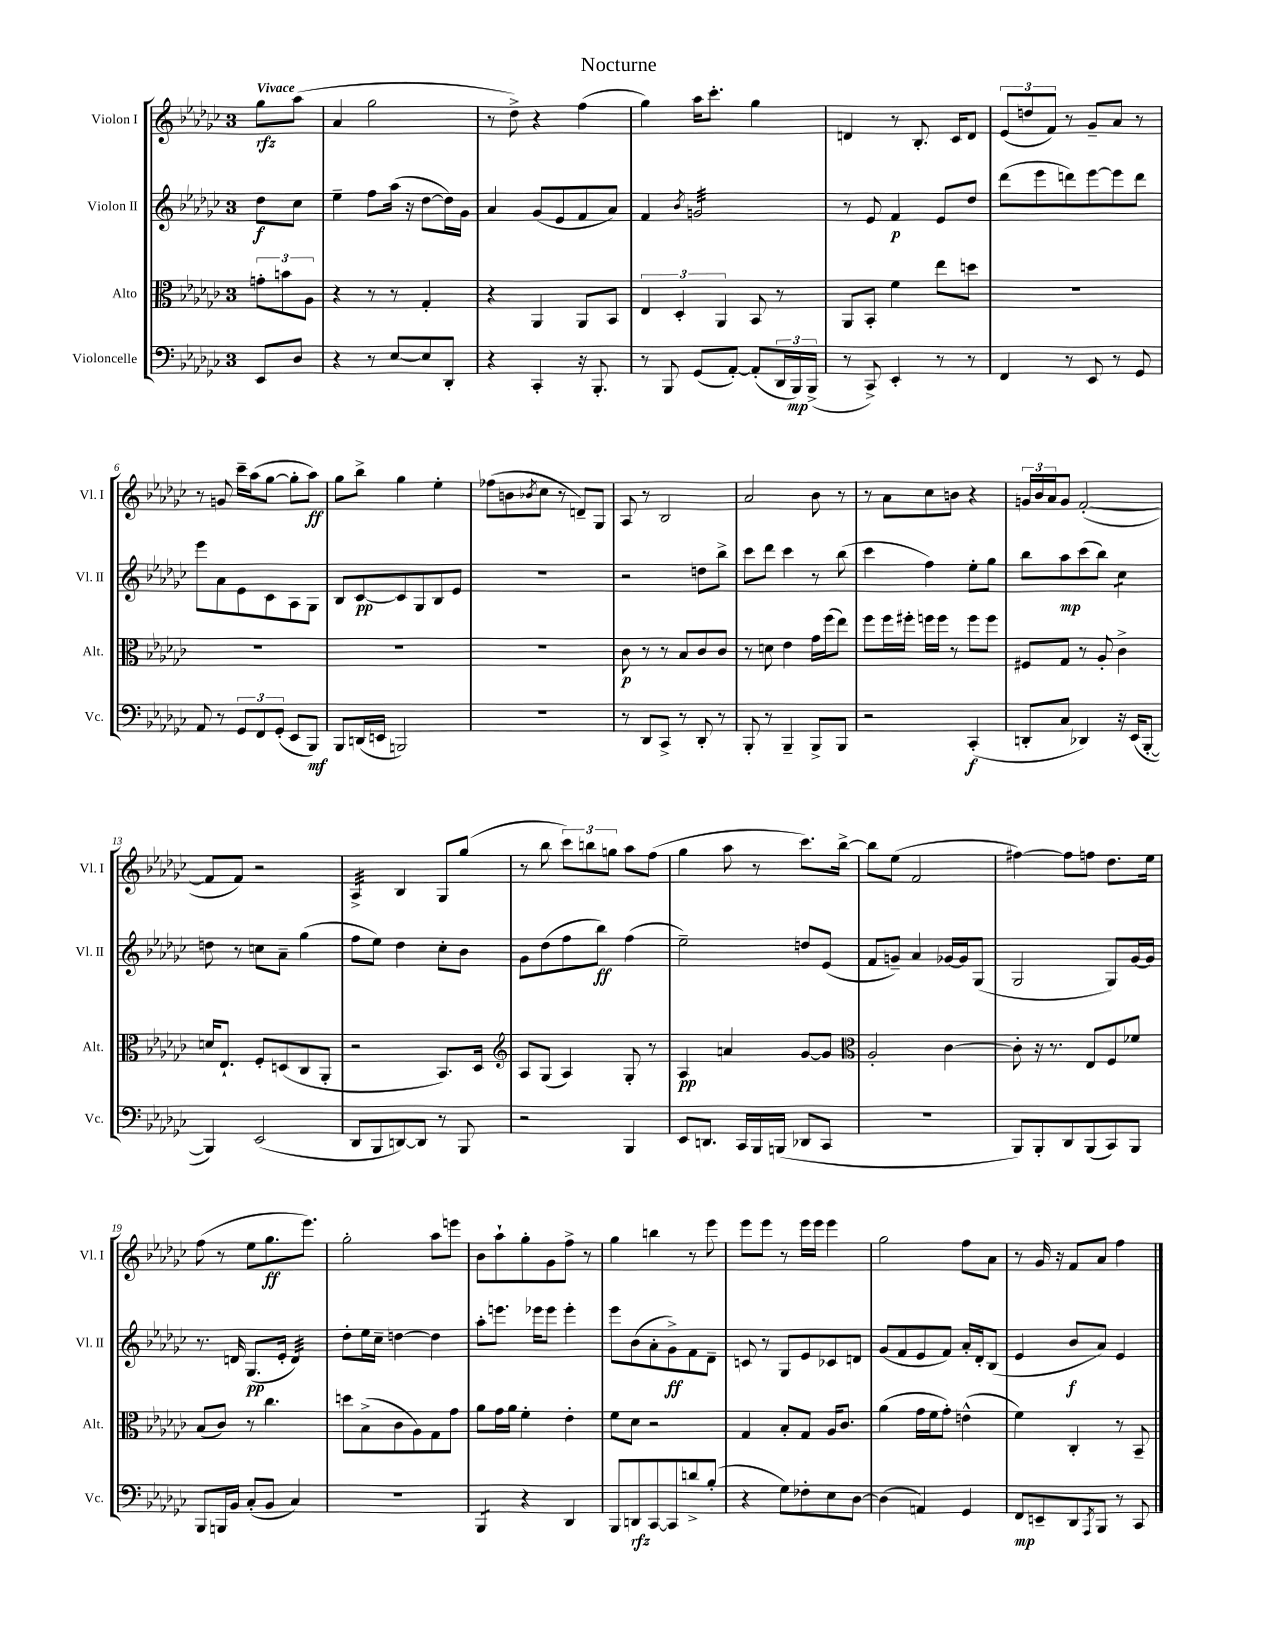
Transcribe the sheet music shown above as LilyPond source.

\header { title = "Nocturne" }
<<
\new StaffGroup <<
\new Staff = "s0" \with { instrumentName = "Violon I" shortInstrumentName = "Vl. I" } {
    \clef treble \key ges \major \once \override Staff.TimeSignature.style = #'single-digit \time 3/4 \partial 4 \tempo "Vivace"
    ges''8\rfz aes''8( |
    aes'4 ges''2 |
    r8 des''8->) r4 f''4( |
    ges''4) aes''16 ces'''8.-. ges''4 |
    d'4 r8 bes8.-. ces'16 d'8 |
    \tuplet 3/2 { ees'8( d''8 f'8) } r8 ges'8-- aes'8 r8 |
    r8 g'8 ces'''16-- aes''16( ges''8~ ges''8-. aes''8\ff) |
    ges''8 bes''8-> ges''4 ees''4-. |
    fes''8( b'8 \acciaccatura { bes'8 } ces''8 r8 d'8--) ges8 |
    aes8 r8 bes2 |
    aes'2 bes'8 r8 |
    r8 aes'8 ces''8 b'8 r4 |
    \tuplet 3/2 { g'16 bes'16 aes'16 } g'8 f'2~-.( |
    f'8 f'8) r2 |
    aes4:32-> bes4 ges8 ges''8( |
    r8 bes''8 \tuplet 3/2 { ces'''8) b''8 g''8 } aes''8 f''8( |
    ges''4 aes''8 r8 ces'''8.) bes''16~-> |
    bes''8 ees''8( f'2 |
    fis''4~) fis''8 f''8 des''8. ees''16 |
    f''8( r8 ees''8 ges''8.\ff ees'''8.) |
    ges''2-. aes''8 e'''8 |
    bes'8 aes''8-! ges''8-. ges'8 f''8-> r8 |
    ges''4 b''4 r8 ees'''8 |
    ees'''8 ees'''8 r8 ees'''16 ees'''16 ees'''4 |
    ges''2 f''8 aes'8 |
    r8 ges'16 r16 f'8 aes'8 f''4 \bar "|." |
}
\new Staff = "s1" \with { instrumentName = "Violon II" shortInstrumentName = "Vl. II" } {
    \clef treble \key ges \major \once \override Staff.TimeSignature.style = #'single-digit \time 3/4 \partial 4
    des''8\f ces''8 |
    ees''4-- f''8 aes''16( r16 des''8~ des''16) ges'16 |
    aes'4 ges'8( ees'8 f'8 aes'8) |
    f'4 \acciaccatura { bes'8 } g'2:32 |
    r8 ees'8 f'4\p ees'8 des''8 |
    des'''8( ees'''8 d'''8) ees'''8~ ees'''8 d'''8 |
    ees'''8 aes'8 ees'8 ces'8 aes8 ges8 |
    bes8 ces'8~\pp ces'8 ges8 bes8 ees'8 |
    R2. |
    r2 d''8 bes''8-> |
    ces'''8 des'''8 ces'''4 r8 bes''8( |
    ces'''4 f''4) ees''8-. ges''8 |
    bes''8 aes''8\mp ces'''8( bes''8) ces''4:8 |
    d''8 r8 c''8 aes'8-- ges''4( |
    f''8 ees''8) des''4 ces''8-. bes'8 |
    ges'8 des''8( f''8 bes''8\ff) f''4( |
    ees''2--) d''8 ees'8( |
    f'8 g'8--) aes'4 ges'16~ ges'16 ges8( |
    ges2 ges8) ges'16~ ges'16 |
    r8. d'16 ges8.\pp( ees'16-. d'4:32) |
    des''8-. ees''16 ces''16-- d''4~ d''4 |
    aes''8-. e'''8. ees'''16 ees'''8 ees'''4-. |
    ees'''8 bes'8( aes'8-. ges'8->\ff) f'8 des'8-- |
    c'8 r8 ges8 ees'8 ces'8 d'8 |
    ges'8( f'8 ees'8 f'8) aes'16-. des'16-. bes8( |
    ees'4 bes'8\f aes'8) ees'4 \bar "|." |
}
\new Staff = "s2" \with { instrumentName = "Alto" shortInstrumentName = "Alt." } {
    \clef alto \key ges \major \once \override Staff.TimeSignature.style = #'single-digit \time 3/4 \partial 4
    \tuplet 3/2 { g'8-. b'8 aes8 } |
    r4 r8 r8 ges4-. |
    r4 aes,4 aes,8 bes,8 |
    \tuplet 3/2 { ees4 des4-. aes,4 } bes,8 r8 |
    aes,8 bes,8-. f'4 ees''8 d''8 |
    R2. |
    R2. |
    R2. |
    R2. |
    ces'8\p r8 r8 bes8 ces'8 ces'8 |
    r8 d'8 ees'4 ges'16 f''16( ees''8) |
    f''8 f''16 fis''16-. f''16 f''16 r8 f''8 f''8 |
    fis8 ges8 r8 aes8-. ces'4-> |
    d'16 ees8.-! f8-. d8( ces8 aes,8-. |
    r2 bes,8.) des16 |
    \clef treble aes8 ges8( aes4) ges8-. r8 |
    aes4\pp a'4 ges'8~ ges'8 |
    \clef alto aes2-. ces'4~ |
    ces'8-. r16 r8. ees8 f8 fes'8 |
    bes8( ces'8) r8 ces''4. |
    d''8 bes8->( ces'8 aes8) ges8 ges'8 |
    aes'8 ges'16 aes'16 f'4-. ees'4-. |
    f'8 des'8 r2 |
    ges4 bes8-. ges8 aes16 ces'8. |
    aes'4( ges'16 f'16 ges'8-.) e'4-^( |
    f'4) ces4-. r8 bes,8-- \bar "|." |
}
\new Staff = "s3" \with { instrumentName = "Violoncelle" shortInstrumentName = "Vc." } {
    \clef bass \key ges \major \once \override Staff.TimeSignature.style = #'single-digit \time 3/4 \partial 4
    ees,8 des8 |
    r4 r8 ees8~ ees8 des,8-. |
    r4 ces,4-. r16 bes,,8.-. |
    r8 bes,,8 ges,8( aes,8~-.) aes,8-.( \tuplet 3/2 { des,16 bes,,16\mp) bes,,16->( } |
    r8 ces,8->) ees,4-. r8 r8 |
    f,4 r8 ees,8 r8 ges,8 |
    aes,8 r8 \tuplet 3/2 { ges,8 f,8 ges,8-.( } ees,8 bes,,8\mf) |
    bes,,8 d,16( e,16 b,,2) |
    R2. |
    r8 des,8 ces,8-> r8 des,8-. r8 |
    bes,,8-. r8 bes,,4-- bes,,8-> bes,,8 |
    r2 ces,4-.\f( |
    d,8-. ces8 des,4) r16 ees,16( bes,,8~-. |
    bes,,4) ees,2( |
    des,8 bes,,8 d,8~) d,8 r8 bes,,8 |
    r2 bes,,4 |
    ees,8 d,8. ces,16 bes,,16 b,,16( des,8 ces,8 |
    R2. |
    bes,,8) bes,,8-. des,8 bes,,8( ces,8) bes,,8 |
    bes,,8 b,,16 bes,16 ces8-.( bes,8 ces4) |
    R2. |
    bes,,4:8 r4 des,4 |
    bes,,8 d,8\rfz ces,8~ ces,8 d'8-> bes8-.( |
    r4 ges8) fes8-. ees8 des8~ |
    des4( a,4) ges,4 |
    f,8\mp e,8-- des,8 \acciaccatura { aes,,8 } bes,,8 r8 ces,8 \bar "|." |
}
>>
>>
